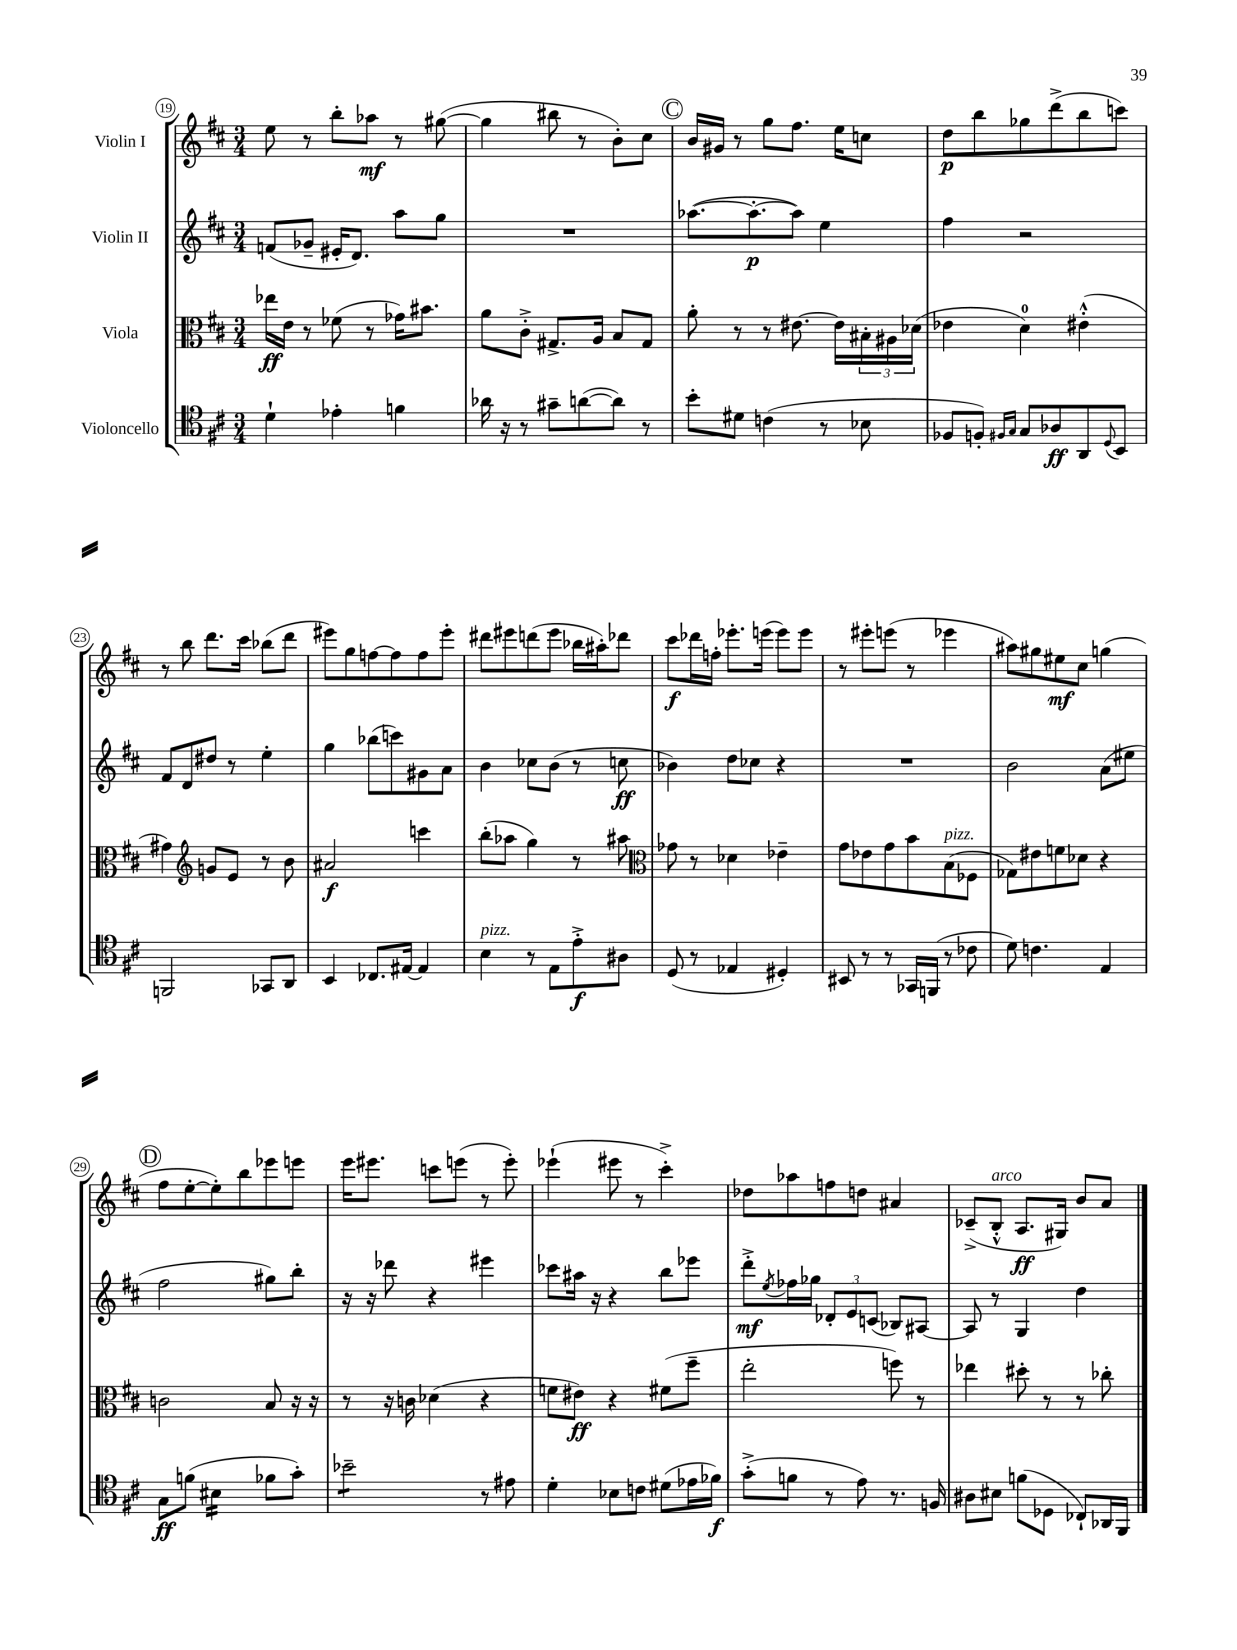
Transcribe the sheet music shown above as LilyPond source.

<<
\new StaffGroup <<
\new Staff = "s0" \with { instrumentName = "Violin I" } {
    \clef treble \key d \major \numericTimeSignature \time 3/4
    e''8 r8 b''8-. aes''8\mf r8 gis''8~( |
    gis''4 bis''8 r8 b'8-.) cis''8 |
    \mark \markup { \circle "C" } b'16 gis'16 r8 g''8 fis''8. e''16 c''8 |
    d''8\p b''8 ges''8 d'''8->( b''8 c'''8) |
    r8 b''8 d'''8. cis'''16 bes''8( d'''8 |
    eis'''8) g''8 f''8~ f''8 f''8 eis'''8-. |
    dis'''8 eis'''8 d'''8( eis'''8 bes''16 ais''16-.) des'''8 |
    cis'''8\f des'''16 f''16-. ees'''8.-. e'''16( e'''8) e'''8 |
    r8 eis'''8-. e'''8( r8 ees'''4 |
    ais''8) gis''8 eis''8\mf cis''8 g''4( |
    \mark \markup { \circle "D" } fis''8 e''8~-. e''8-.) b''8 ees'''8 e'''8 |
    e'''16 eis'''8. c'''8 e'''8( r8 e'''8-.) |
    ees'''4-!( eis'''8 r8 cis'''4-.->) |
    des''8 aes''8 f''8 d''8 ais'4 |
    ces'8--->( b8-.-^^\markup { \italic "arco" } a8.\ff gis16) b'8 a'8 \bar "|." |
}
\new Staff = "s1" \with { instrumentName = "Violin II" } {
    \clef treble \key d \major \numericTimeSignature \time 3/4
    f'8( ges'8-- eis'16-. d'8.) a''8 g''8 |
    R2. |
    \mark \markup { \circle "C" } aes''8.~( aes''8.~-.\p aes''8) e''4 |
    fis''4 r2 |
    fis'8 d'8 dis''8 r8 e''4-. |
    g''4 bes''8( c'''8) gis'8 a'8 |
    b'4 ces''8 b'8( r8 c''8\ff |
    bes'4) d''8 ces''8 r4 |
    R2. |
    b'2 a'8( eis''8 |
    \mark \markup { \circle "D" } fis''2 gis''8) b''8-. |
    r16 r16 des'''8 r4 eis'''4 |
    ces'''8 ais''16 r16 r4 b''8 ees'''8 |
    d'''8-.->\mf \acciaccatura { e''8 } fes''16 ges''16 \tuplet 3/2 { des'8-. e'8 c'8( } bes8) ais8~ |
    ais8 r8 g4 d''4 \bar "|." |
}
\new Staff = "s2" \with { instrumentName = "Viola" } {
    \clef alto \key d \major \numericTimeSignature \time 3/4
    ees''16\ff e'16 r8 fes'8( r8 ges'16) bis'8. |
    a'8 cis'8-.-> gis8.-> a16 b8 gis8 |
    \mark \markup { \circle "C" } a'8-. r8 r8 eis'8.~ eis'16 \tuplet 3/2 { bis16-. ais16 des'16( } |
    ees'4 d'4-0) eis'4-.-^( |
    gis'4) \clef treble g'8 e'8 r8 b'8 |
    ais'2\f c'''4 |
    b''8-.( aes''8 g''4) r8 ais''8 |
    \clef alto ges'8 r8 des'4 ees'4-- |
    g'8 ees'8 g'8 b'8 b8^\markup { \italic "pizz." }( fes8 |
    ges8) eis'8 f'8 des'8 r4 |
    \mark \markup { \circle "D" } c'2 b8 r16 r16 |
    r8 r16 c'16 des'4( r4 |
    f'8 eis'8\ff) r4 fis'8( fis''8-- |
    e''2-. f''8) r8 |
    ees''4 dis''8-. r8 r8 ces''8-. \bar "|." |
}
\new Staff = "s3" \with { instrumentName = "Violoncello" } {
    \clef tenor \key d \major \numericTimeSignature \time 3/4
    d'4-! ees'4-. f'4 |
    aes'16 r16 r8 gis'8-- a'8~( a'8) r8 |
    \mark \markup { \circle "C" } b'8-. dis'8 c'4( r8 bes8 |
    fes8 f8-.) \grace { fis16 g16 } g8 aes8\ff a,8 \appoggiatura { d8 } b,8 |
    f,2 ges,8 a,8 |
    b,4 ces8. eis16~ eis4 |
    b4^\markup { \italic "pizz." } r8 e8 e'8-.->\f ais8 |
    d8( r8 ees4 dis4-.) |
    bis,8 r8 r8 ges,16 f,16( r8 ces'8 |
    d'8) c'4. e4 |
    \mark \markup { \circle "D" } g8\ff f'8( bis4:16 fes'8 g'8-.) |
    bes'2:8-- r8 eis'8 |
    d'4-. bes8 c'8 dis'8( ees'16 fes'16\f) |
    g'8-.->( f'8 r8 e'8) r8. f16 |
    ais8 bis8 f'8( des8 ces8-!) aes,16 fis,16 \bar "|." |
}
>>
>>
\layout { \context { \Score currentBarNumber = #19 \override BarNumber.stencil = #(make-stencil-circler 0.1 0.3 ly:text-interface::print) } }
